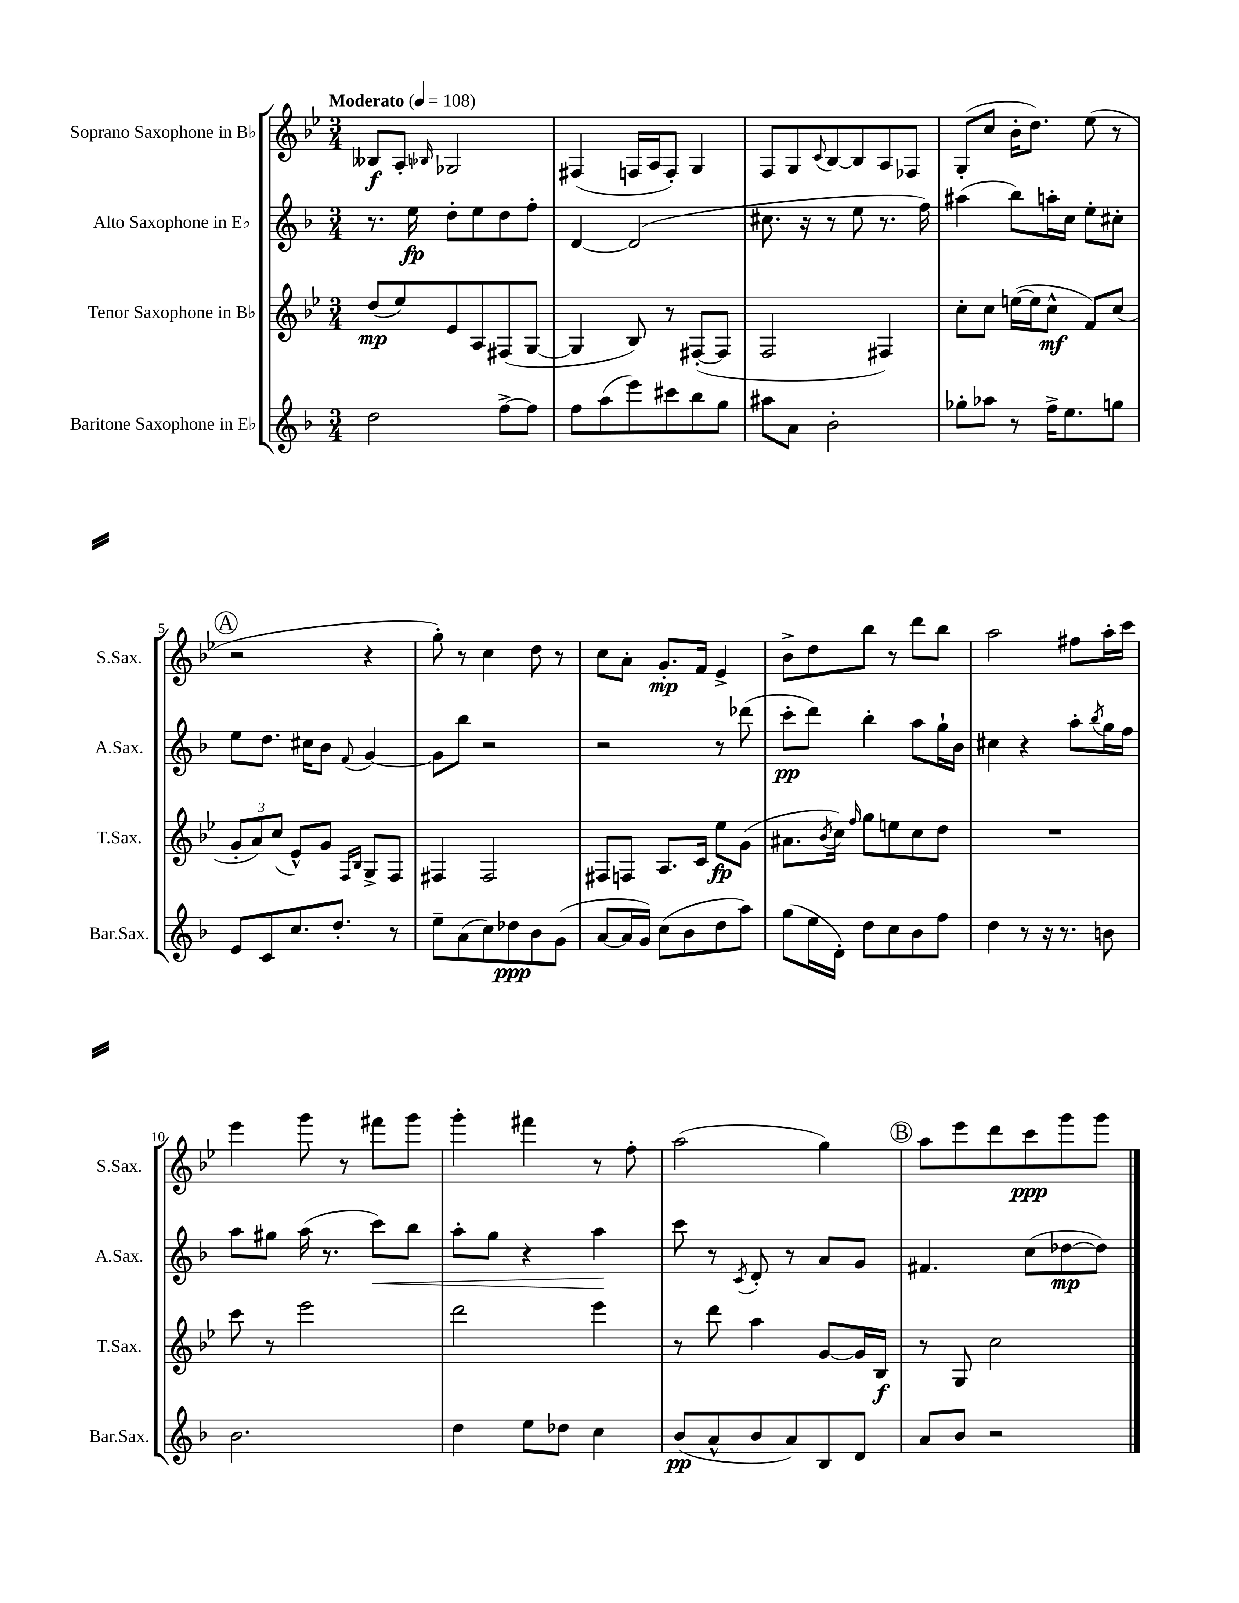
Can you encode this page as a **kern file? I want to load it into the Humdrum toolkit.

**kern	**dynam	**kern	**dynam	**kern	**dynam	**kern	**dynam
*part4	*part4	*part3	*part3	*part2	*part2	*part1	*part1
*staff4	*staff4	*staff3	*staff3	*staff2	*staff2	*staff1	*staff1
*I"Baritone Saxophone in E♭	*	*I"Tenor Saxophone in B♭	*	*I"Alto Saxophone in E♭	*	*I"Soprano Saxophone in B♭	*
*I'Bar.Sax.	*	*I'T.Sax.	*	*I'A.Sax.	*	*I'S.Sax.	*
*clefG2	*	*clefG2	*	*clefG2	*	*clefG2	*
*k[b-]	*	*k[b-e-]	*	*k[b-]	*	*k[b-e-]	*
*M3/4	*	*M3/4	*	*M3/4	*	*M3/4	*
*MM108	*	*MM108	*	*MM108	*	*MM108	*
=1	=1	=1	=1	=1	=1	=1	=1
!	!	!	!	!	!	!LO:TX:a:B:t=Moderato	!
2dd\	.	(8dd/L	mp	8.r	.	8B--X/L	f
.	.	8ee-/)	.	.	.	8A'/J	.
.	.	.	.	16ee\	fp	.	.
.	.	.	.	.	.	16qqB-X/	.
.	.	8e-/	.	8dd'\L	.	2G-X/	.
.	.	8A/	.	8ee\	.	.	.
[8ff^\L	.	(8F#X/	.	8dd\	.	.	.
8ff\J]	.	[8G/J	.	8ff'\J	.	.	.
=2	=2	=2	=2	=2	=2	=2	=2
8ff\L	.	4G/]	.	[4d/	.	(4F#X/	.
(8aa\	.	.	.	.	.	.	.
8eee\)	.	8B-/)	.	(2d/]	.	16Fn/LL	.
.	.	.	.	.	.	16A/J	.
8ccc#X\	.	8r	.	.	.	8F'/J)	.
8bb-\	.	([8F#X'/L	.	.	.	4G/	.
8gg\J	.	8F#/J]	.	.	.	.	.
=3	=3	=3	=3	=3	=3	=3	=3
8aa#X\L	.	2F/	.	8.cc#X\	.	8F/L	.
8a\J	.	.	.	.	.	8G/	.
.	.	.	.	16r	.	.	.
.	.	.	.	.	.	8qqc/	.
2b-'\	.	.	.	8r	.	[8B-/	.
.	.	.	.	8ee\	.	8B-/]	.
.	.	4F#X/)	.	8.r	.	8A/	.
.	.	.	.	.	.	8F-X/J	.
.	.	.	.	16ff\)	.	.	.
=4	=4	=4	=4	=4	=4	=4	=4
8gg-X'\L	.	8cc'\L	.	(4aa#X\	.	(8G'/L	.
8aa-X\J	.	8cc\J	.	.	.	8cc/J	.
8r	.	([16een\LL	.	8bb-\L)	.	16b-'\KL	.
.	.	16ee\J]	.	.	.	8.dd\J)	.
16ff^\KL	.	8cc^^\J	mf	16aan'\L	.	.	.
8.ee\	.	.	.	16cc\JJ	.	.	.
.	.	8f/L)	.	8ee'\L	.	(8ee-\	.
8ggn\J	.	(8cc/J	.	8cc#X'\J	.	8r	.
!!LO:LB:g=z
!!LO:REH:place=s1:t=A
=5	=5	=5	=5	=5	=5	=5	=5
8e/L	.	12g'/L	.	8ee\L	.	2r	.
.	.	12a/)	.	.	.	.	.
8c/	.	.	.	8.dd\J	.	.	.
.	.	(12cc/J	.	.	.	.	.
8.cc/	.	8e-^^/L)	.	.	.	.	.
.	.	.	.	16cc#X\KL	.	.	.
.	.	8g/J	.	8b-\J	.	.	.
8.dd'/J	.	.	.	.	.	.	.
.	.	16qqF/LL	.	.	.	.	.
.	.	16qqB-/JJ	.	8qqf/	.	.	.
.	.	8G^/L	.	[4g/	.	4r	.
8r	.	8F/J	.	.	.	.	.
=6	=6	=6	=6	=6	=6	=6	=6
8ee~\L	.	4F#X/	.	8g\L]	.	8gg'\)	.
(8a\	.	.	.	8bb-\J	.	8r	.
8cc\)	.	2F#/	.	2r	.	4cc\	.
8dd-X\	ppp	.	.	.	.	.	.
8b-\	.	.	.	.	.	8dd\	.
(8g\J	.	.	.	.	.	8r	.
=7	=7	=7	=7	=7	=7	=7	=7
[8a/L	.	8F#X/L	.	2r	.	8cc\L	.
16a/L]	.	8Fn/J	.	.	.	8a'\J	.
16g/JJ)	.	.	.	.	.	.	.
(8cc\L	.	8.A/L	.	.	.	8.g'/L	mp
8b-\	.	.	.	.	.	.	.
.	.	16c/Jk	.	.	.	16f/Jk	.
8dd\	.	8ee-\L	fp	8r	.	4e-^/	.
8aa\J)	.	(8g\J	.	(8ddd-X\	.	.	.
=8	=8	=8	=8	=8	=8	=8	=8
(8gg\L	.	8.a#X\L	.	8ccc'\L	pp	8b-^\L	.
16ee\L	.	.	.	8ddd\J)	.	8dd\	.
.	.	8qb-/	.	.	.	.	.
16d'\JJ)	.	16cc\Jk)	.	.	.	.	.
.	.	16qqff/	.	.	.	.	.
8dd\L	.	8gg\L	.	4bb-'\	.	8bb-\J	.
8cc\	.	8een\	.	.	.	8r	.
8b-\	.	8cc\	.	8aa\L	.	8ddd\L	.
8ff\J	.	8dd\J	.	16gg`\L	.	8bb-\J	.
.	.	.	.	16b-\JJ	.	.	.
=9	=9	=9	=9	=9	=9	=9	=9
4dd\	.	2.r	.	4cc#X\	.	2aa\	.
8r	.	.	.	4r	.	.	.
16r	.	.	.	.	.	.	.
8.r	.	.	.	.	.	.	.
.	.	.	.	8aa'\L	.	8ff#X\L	.
.	.	.	.	8qbb-/	.	.	.
8bn\	.	.	.	16gg\L	.	16aa'\L	.
.	.	.	.	16ff\JJ	.	16ccc\JJ	.
!!LO:LB:g=z
=10	=10	=10	=10	=10	=10	=10	=10
2.b-\	.	8ccc\	.	8aa\L	.	4eee-\	.
.	.	8r	.	8gg#X\J	.	.	.
.	.	2eee-\	.	(16aa\	.	8ggg\	.
.	.	.	.	8.r	.	.	.
.	.	.	.	.	.	8r	.
!	!	!	!	!	!LO:HP:b	!	!
.	.	.	.	8ccc\L)	<	8fff#X\L	.
.	.	.	.	8bb-\J	.	8ggg\J	.
=11	=11	=11	=11	=11	=11	=11	=11
4dd\	.	2ddd\	.	8aa'\L	.	4ggg'\	.
.	.	.	.	8gg\J	.	.	.
8ee\L	.	.	.	4r	.	4fff#X\	.
8dd-X\J	.	.	.	.	.	.	.
4cc\	.	4eee-\	.	4aa\	.	8r	.
.	.	.	.	.	.	8ff'\	.
.	.	.	.	.	[	.	.
=12	=12	=12	=12	=12	=12	=12	=12
(8b-/L	pp	8r	.	8ccc\	.	(2aa\	.
8a^^/	.	8ddd\	.	8r	.	.	.
.	.	.	.	8qc/	.	.	.
8b-/	.	4aa\	.	8d'/	.	.	.
8a/)	.	.	.	8r	.	.	.
8B-/	.	[8g/L	.	8a/L	.	4gg\)	.
8d/J	.	16g/L]	.	8g/J	.	.	.
.	.	16B-/JJ	f	.	.	.	.
!!LO:REH:place=s1:t=B
=13	=13	=13	=13	=13	=13	=13	=13
8a/L	.	8r	.	4.f#X/	.	8aa\L	.
8b-/J	.	8G/	.	.	.	8eee-\	.
2r	.	2cc\	.	.	.	8ddd\	.
.	.	.	.	(8cc\L	.	8ccc\	ppp
.	.	.	.	[8dd-X\	mp	8ggg\	.
.	.	.	.	8dd-\J])	.	8ggg\J	.
==	==	==	==	==	==	==	==
*-	*-	*-	*-	*-	*-	*-	*-
